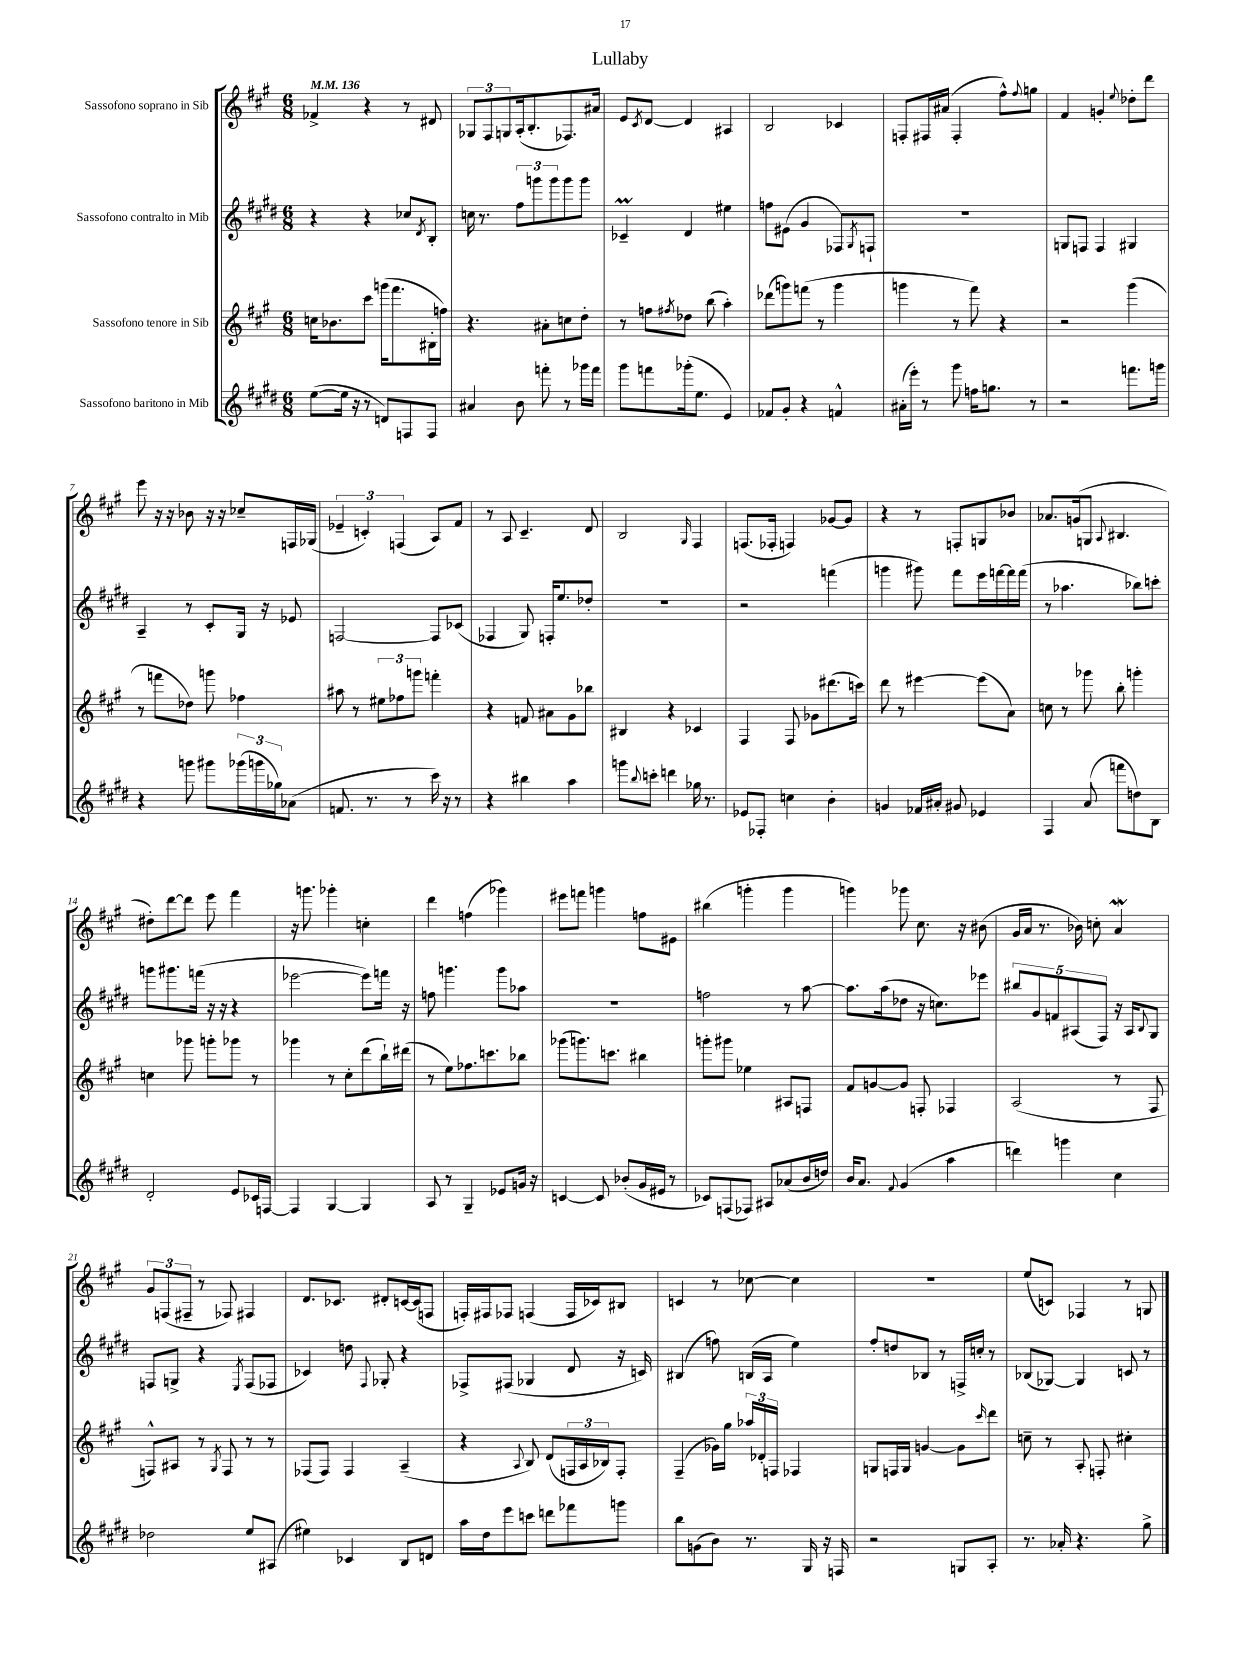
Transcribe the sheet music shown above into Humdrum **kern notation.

**kern	**kern	**kern	**kern
*staff4	*staff3	*staff2	*staff1
*clefG2	*clefG2	*clefG2	*clefG2
*k[f#c#g#d#]	*k[f#c#g#]	*k[f#c#g#d#]	*k[f#c#g#]
*M6/8	*M6/8	*M6/8	*M6/8
*MM136	*MM136	*MM136	*MM136
([8ee	16cc	4r	4f-^
.	8.b-	.	.
16ee]	.	.	.
16r	.	.	.
8r	8ccc#	4r	4r
8d)	(16ggg	.	.
.	8.fff#	.	.
8F	.	8cc-	8r
.	.	8qd#	.
8F	16B#'	8B'	8d#
.	16ff)	.	.
=	=	=	=
4a#	4.r	16cc	12G-
.	.	8.r	.
.	.	.	12F#
.	.	.	12G
8b	.	12ff#	(16A'
.	.	.	8.B'
.	.	12ggg	.
8fff'	8a#'	.	.
.	.	12ggg	.
8r	8cc	8ggg	8.F-)
16ggg-	8dd'	8ggg	.
16fff	.	.	16a#
=	=	=	=
8ggg#	8r	4c-~	8e
.	.	.	8qc#
8fff	8ff	.	[8d
.	8qff#	.	.
(16ggg-'	8dd-	4d#	4d]
8.ee	.	.	.
.	(8bb	.	.
4e)	4aa')	4ee#	4A#
=	=	=	=
8f-	(8ddd-	8ff	2B
8g#'	8ggg)	(8e#	.
4r	(8fff	4g#	.
.	8r	.	.
4f^^	4ggg	8F-)	4c-
.	.	8qG#	.
.	.	8F`	.
=	=	=	=
(16a#'	4ggg	2.r	8F'
16eee')	.	.	.
8r	.	.	16F#
.	.	.	(16a#
8ggg#	8r	.	4F#'
16ff	8fff#)	.	.
8.gg	.	.	.
.	4r	.	8ff#^^)
.	.	.	8qqff#
8r	.	.	8gg
=	=	=	=
2r	2r	8G	4f#
.	.	8F	.
.	.	4F	4g'
.	.	.	8qqee
8.fff	(4ggg#	4G#	8dd-'
.	.	.	8ddd
16ggg	.	.	.
=	=	=	=
4r	8r	4A~	8eee
.	8fff	.	16r
.	.	.	16r
8ggg	8dd-)	8r	8b-
8ggg#	8ggg	8c#'	16r
.	.	.	16r
(24ggg-	4ff-	16G#	8cc-~
24ggg	.	.	.
.	.	16r	.
24gg-)	.	.	.
(8a-	.	8e-	16F
.	.	.	(16G-
=	=	=	=
8.f	8aa#	[2F	6e-~
.	8r	.	.
.	.	.	6c')
8.r	.	.	.
.	12ee#	.	.
.	12ff-	.	(6F
8r	.	.	.
.	12ggg	.	.
16ccc#)	4fff'	8F]	8A)
16r	.	.	.
8r	.	(8c-	8f#
=	=	=	=
4r	4r	4F-	8r
.	.	.	8A
4bb#	8f	8G#)	4.c#~
.	8a#	16F'	.
.	.	8.ee	.
4aa	8g#	.	.
.	8bb-	8dd-'	8d
=	=	=	=
8ggg	4B#	2.r	2B
8qqbb	.	.	.
8ccc'	.	.	.
4ddd	4r	.	.
.	.	.	16qqG#
16gg-	4c-	.	4F#
8.r	.	.	.
=	=	=	=
8e-	4F#	2r	(8.F
8F-'	.	.	.
.	.	.	16F-'
4cc	8F#	.	4F)
.	8g-	.	.
4b'	(8.ddd#	(4fff	[8g-
.	.	.	8g-]
.	16ccc)	.	.
=	=	=	=
4g	8ddd	4ggg	4r
.	8r	.	.
16f-	[4eee#	8ggg#)	8r
16a#'	.	.	.
8g#	.	8fff#	8F'
4e-	(8eee#]	16eee	8G
.	.	[16fff	.
.	8a)	16fff]	8b-
.	.	(16fff	.
=	=	=	=
4F#	8cc	8r	8.a-
.	8r	4.aa-	.
.	.	.	(16g
(8a	8ggg-	.	8G
.	.	.	8qqA
8fff	8bb'	.	4.B#
8dd)	4ggg'	8bb-)	.
8B	.	8ccc'	.
=	=	=	=
2d#'	4cc	8ggg	8dd#')
.	.	8.ggg#	[8ddd
.	8ggg-	.	8ddd]
.	.	(16fff	.
.	8ggg'	16r	8eee
.	.	16r	.
8e	8ggg-	4r	4fff#
16c-	8r	.	.
[16F	.	.	.
=	=	=	=
4F]	4ggg-	[2eee-	16r
.	.	.	8.ggg
[4G#	8r	.	4ggg-'
.	8cc#'	.	.
4G#]	(8ddd	8eee-])	4cc'
.	16bb`)	16fff	.
.	(16ddd#	16r	.
=	=	=	=
8A	8r	8ff	4ddd
8r	8ee)	4.ggg	.
4G#~	8.ff-	.	(4ff
.	8.ccc	.	.
8e-	.	8ggg	4ggg-)
16g	8bb-	8aa-	.
16r	.	.	.
=	=	=	=
[4c	(8ggg-	2.r	8eee#
.	8.ggg)	.	8fff
8c]	.	.	4ggg
.	8.ccc	.	.
(8b-'	.	.	.
16g#	4bb#	.	8ff
16e#	.	.	.
8r	.	.	8e#
=	=	=	=
8c-)	8ggg'	2ff	(4bb#
(8F	8ggg#	.	.
8F-)	4ee-	.	4ggg'
8A#	.	.	.
(8a-	8A#	8r	4ggg
16b	8F	[8aa	.
16dd)	.	.	.
=	=	=	=
16b	8f#	8.aa]	4ggg)
8.a	.	.	.
.	[8g	.	.
.	.	(16aa	.
8qqf#	.	.	.
(4g#	8g]	8dd-	8ggg-
.	8F'	16r	8.cc#
.	.	8.cc)	.
4aa	4F-	.	.
.	.	.	16r
.	.	8eee-	(8b#
=	=	=	=
4ddd)	(2A	10bb#	16g#
.	.	.	16a
.	.	10g#	.
.	.	.	8.r
.	.	10f	.
4ggg	.	.	.
.	.	(10A#	.
.	.	.	16b-)
.	.	.	8cc'
.	.	10F#)	.
4cc#	8r	16r	4a
.	.	16A#	.
.	.	8qqB	.
.	8F#	8G#	.
=	=	=	=
2dd-	8F^^)	8F	12g#
.	.	.	(12F
.	8A#	8G^	.
.	.	.	12F#~
.	8r	4r	8r
.	8qG#	.	.
.	8F	.	8F-)
.	.	8qE	.
8ee	8r	(8F	4F#
(8A#	8r	8F-	.
=	=	=	=
4ee#)	(8F-	4c-)	8.d
.	8F-)	.	.
.	.	.	8.c-
4c-	4F-	8dd	.
.	.	8qqF#	.
.	.	8G-'	8d#'
8B	(4A~	4r	[16c
.	.	.	(16c]
8d	.	.	8F
=	=	=	=
16aa	4r	8F-^	16F')
16dd#	.	.	16F#
8eee	.	(8F#	8F-
.	8qqA	.	.
8ccc	8B)	4G-	(4F
8ddd	(8d	.	.
8fff-	24F	8d#	16F
.	24A	.	.
.	.	.	16c-)
.	24B-)	.	.
8ggg	8F'	16r	8B#
.	.	16c)	.
=	=	=	=
8bb	(4F#~	(4B#	4c
(8g	.	.	.
8b)	16g-)	8ff)	8r
.	16gg#	.	.
8.r	24aa-	(16B	[8cc-
.	24d-'	.	.
.	.	16A	.
.	24F	.	.
.	4F-	4ee)	4cc-]
16G#	.	.	.
16r	.	.	.
16F	.	.	.
=	=	=	=
2r	8G	8ff#'	2.r
.	16F	8dd	.
.	16G	.	.
.	[4g	8B-	.
.	.	8r	.
8G	8g]	16F^	.
.	.	16cc'	.
.	16qqccc#	.	.
8A'	8ddd	8r	.
=	=	=	=
8.r	8cc~	(8B-	(8ee
.	8r	[8G-)	8c)
16a-'	.	.	.
4.r	8A'	4G-]	4F-
.	8F'	.	.
.	4cc#'	8c	8r
8gg#^	.	8r	8G
==	==	==	==
*-	*-	*-	*-
